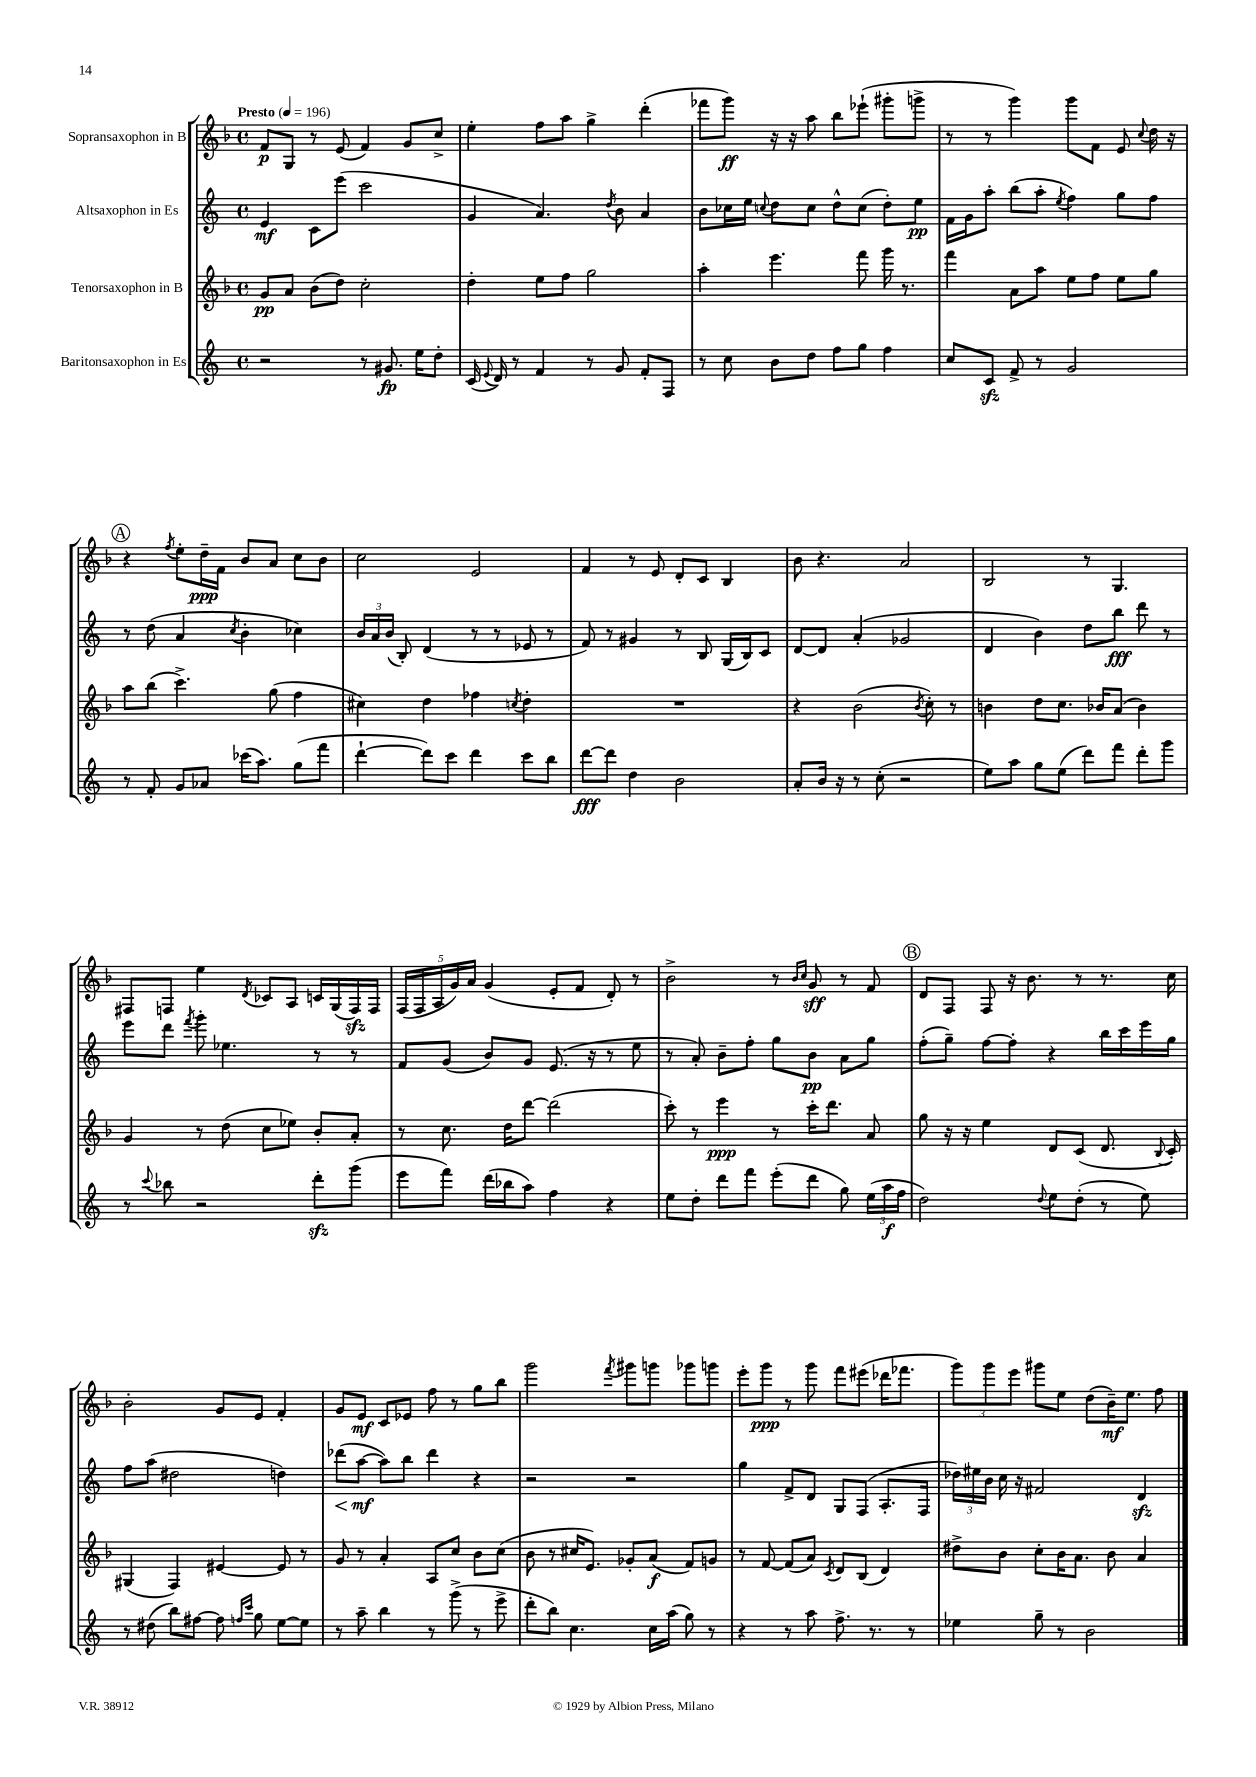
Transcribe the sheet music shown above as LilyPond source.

<<
\new StaffGroup <<
\new Staff = "s0" \with { instrumentName = "Sopransaxophon in B" } {
    \clef treble \key f \major \defaultTimeSignature \time 4/4 \tempo "Presto" 4 = 196
    \autoBeamOff f'8[\p g8] r8 e'8( f'4) g'8[ c''8]-> |
    e''4-. f''8[ a''8] g''4-> d'''4-.( |
    fes'''8[ g'''8]\ff) r16 r16 a''8 bes''8[ ees'''8]-!( gis'''8[-. g'''8]-> |
    r8 r8 g'''4) g'''8[ f'8] e'8 \appoggiatura { c''8 } d''16 r16 |
    \mark \markup { \circle "A" } r4 \acciaccatura { f''8 } e''8[-. d''16--\ppp f'16] bes'8[ a'8] c''8[ bes'8] |
    c''2 e'2 |
    f'4 r8 e'8 d'8[-. c'8] bes4 |
    bes'8 r4. a'2 |
    bes2 r8 g4. |
    fis8[ f8] e''4 \acciaccatura { d'8 } ces'8[ a8] c'16[ g16( f16\sfz) f16] |
    \tuplet 5/4 { f16[( f16 a16 g'16) a'16] } g'4( e'8[-. f'8] d'8-.) r8 |
    bes'2-> r8 \grace { bes'16[ c''16] } g'8\sff r8 f'8 |
    \mark \markup { \circle "B" } d'8[ f8] f8 r16 bes'8. r8 r8. c''16 |
    bes'2-. g'8[ e'8] f'4-. |
    g'8[ e'8]\mf c'8[ ees'8] f''8 r8 g''8[ bes''8] |
    g'''2 \acciaccatura { f'''8 } gis'''8[ g'''8] ges'''8[ g'''8] |
    e'''8[-. g'''8]\ppp r8 g'''8 f'''8[ eis'''8]( des'''16[ fes'''8.] |
    \tuplet 3/2 { g'''8[) g'''8 e'''8] } gis'''8[ e''8] d''8[( bes'16--\mf) e''8.] f''8 \bar "|." |
}
\new Staff = "s1" \with { instrumentName = "Altsaxophon in Es" } {
    \clef treble \key c \major \defaultTimeSignature \time 4/4
    \autoBeamOff e'4\mf c'8[ e'''8]( c'''2 |
    g'4 a'4.) \acciaccatura { d''8 } b'8 a'4 |
    b'8[ ces''16 e''16] \appoggiatura { c''8 } d''8[ c''8] d''8[-^ c''8]( d''8[-.) e''8]\pp |
    f'16[ g'16 a''8]-. b''8[( a''8]-. \acciaccatura { e''8 } f''4) g''8[ f''8] |
    \mark \markup { \circle "A" } r8 d''8( a'4 \acciaccatura { c''8 } b'4-. ces''4) |
    \tuplet 3/2 { b'16[ a'16 b'16]( } b8-.) d'4( r8 r8 ees'8 r8 |
    f'8) r8 gis'4 r8 b8 g16[( b16) c'8] |
    d'8[~ d'8] a'4-.( ges'2 |
    d'4 b'4) d''8[ b''8]\fff d'''8 r8 |
    e'''8[ d'''8] \acciaccatura { f'''8 } g'''8-. ees''4. r8 r8 |
    f'8[ g'8]( b'8[) g'8] e'8.( r16 r8 e''8 |
    r8 a'8-.) b'8[-- f''8]-. g''8[ b'8]\pp a'8[ g''8] |
    \mark \markup { \circle "B" } f''8[-.( g''8]--) f''8[~ f''8]-. r4 b''16[ c'''16 e'''16 g''16] |
    f''8[ a''8]( dis''2 d''4) |
    des'''8[\<( a''8]~\mf\! a''8[) b''8] des'''4 r4 |
    r2 r2 |
    g''4 f'8[-> d'8] g8[ f8]( a8.[-. f16] |
    \tuplet 3/2 { des''16[) eis''16 b'16] } c''16 r16 fis'2 d'4\sfz \bar "|." |
}
\new Staff = "s2" \with { instrumentName = "Tenorsaxophon in B" } {
    \clef treble \key f \major \defaultTimeSignature \time 4/4
    \autoBeamOff g'8[\pp a'8] bes'8[( d''8]) c''2-. |
    d''4-. e''8[ f''8] g''2 |
    a''4-. e'''4. f'''8 g'''16 r8. |
    f'''4 a'8[ a''8] e''8[ f''8] e''8[ g''8] |
    \mark \markup { \circle "A" } a''8[ bes''8]( c'''4.->) g''8( f''4 |
    cis''4) d''4 fes''4 \acciaccatura { c''8 } d''4-. |
    R1 |
    r4 bes'2( \acciaccatura { bes'8 } c''8-.) r8 |
    b'4 d''8[ c''8.] bes'16[ a'8]( bes'4) |
    g'4 r8 d''8( c''8[ ees''8]) bes'8[-. a'8]-. |
    r8 c''8. d''16[ d'''8]~ d'''2( |
    c'''8-.) r8 e'''4\ppp r8 c'''16[-. d'''8.] a'8 |
    \mark \markup { \circle "B" } g''8 r16 r16 e''4 d'8[ c'8]( d'8. \appoggiatura { bes8 } c'16-.) |
    gis4( f4) eis'4~ eis'8 r8 |
    g'8 r8 a'4-. a8[ c''8] bes'8[ c''8]( |
    bes'8 r8 cis''16[ e'8.]) ges'8[-. a'8]\f( f'8[) g'8] |
    r8 f'8~ f'8[( a'8]) \acciaccatura { c'8 } d'8[ bes8]( d'4) |
    dis''8[-> bes'8] c''8[-. bes'16 a'8.] bes'8 a'4 \bar "|." |
}
\new Staff = "s3" \with { instrumentName = "Baritonsaxophon in Es" } {
    \clef treble \key c \major \defaultTimeSignature \time 4/4
    \autoBeamOff r2 r8 gis'8.\fp e''16[ d''8]-. |
    c'16( \appoggiatura { e'8 } d'16) r8 f'4 r8 g'8 f'8[-. f8] |
    r8 c''8 b'8[ d''8] f''8[ g''8] f''4 |
    c''8[ c'8]\sfz f'8-> r8 g'2 |
    \mark \markup { \circle "A" } r8 f'8-. g'8[ aes'8] ces'''16[( a''8.]) g''8[( f'''8] |
    d'''4~-! d'''8[) c'''8] d'''4 c'''8[ b''8] |
    d'''8[~\fff d'''8] d''4 b'2 |
    a'8[-. b'16] r16 r8 c''8-.( r2 |
    e''8[) a''8] g''8[ e''8]( d'''8[) f'''8] d'''8[-. g'''8] |
    r8 \appoggiatura { c'''8 } bes''8 r2 d'''8[-.\sfz g'''8]( |
    e'''8[ f'''8]) d'''16[( bes''16 a''8]) f''4 r4 |
    e''8[ d''8]-. d'''8[ f'''8] e'''8[-.( d'''8] g''8) \tuplet 3/2 { e''16[( a''16\f f''16] } |
    \mark \markup { \circle "B" } d''2) \appoggiatura { d''8 } e''8[ d''8]-.( r8 e''8) |
    r8 dis''8( b''8[) fis''8]~ fis''8 \grace { f''16[ c'''16] } g''8 e''8[~ e''8] |
    r8 a''8-- b''4 r8 g'''8->( r8 e'''8-> |
    d'''8[-. b''8]) c''4. c''16[ a''16]( g''8) r8 |
    r4 r8 a''8 f''8.-> r8. r8 |
    ees''4 g''8-- r8 b'2 \bar "|." |
}
>>
>>
\layout { \context { \Score \remove "Bar_number_engraver" } }
